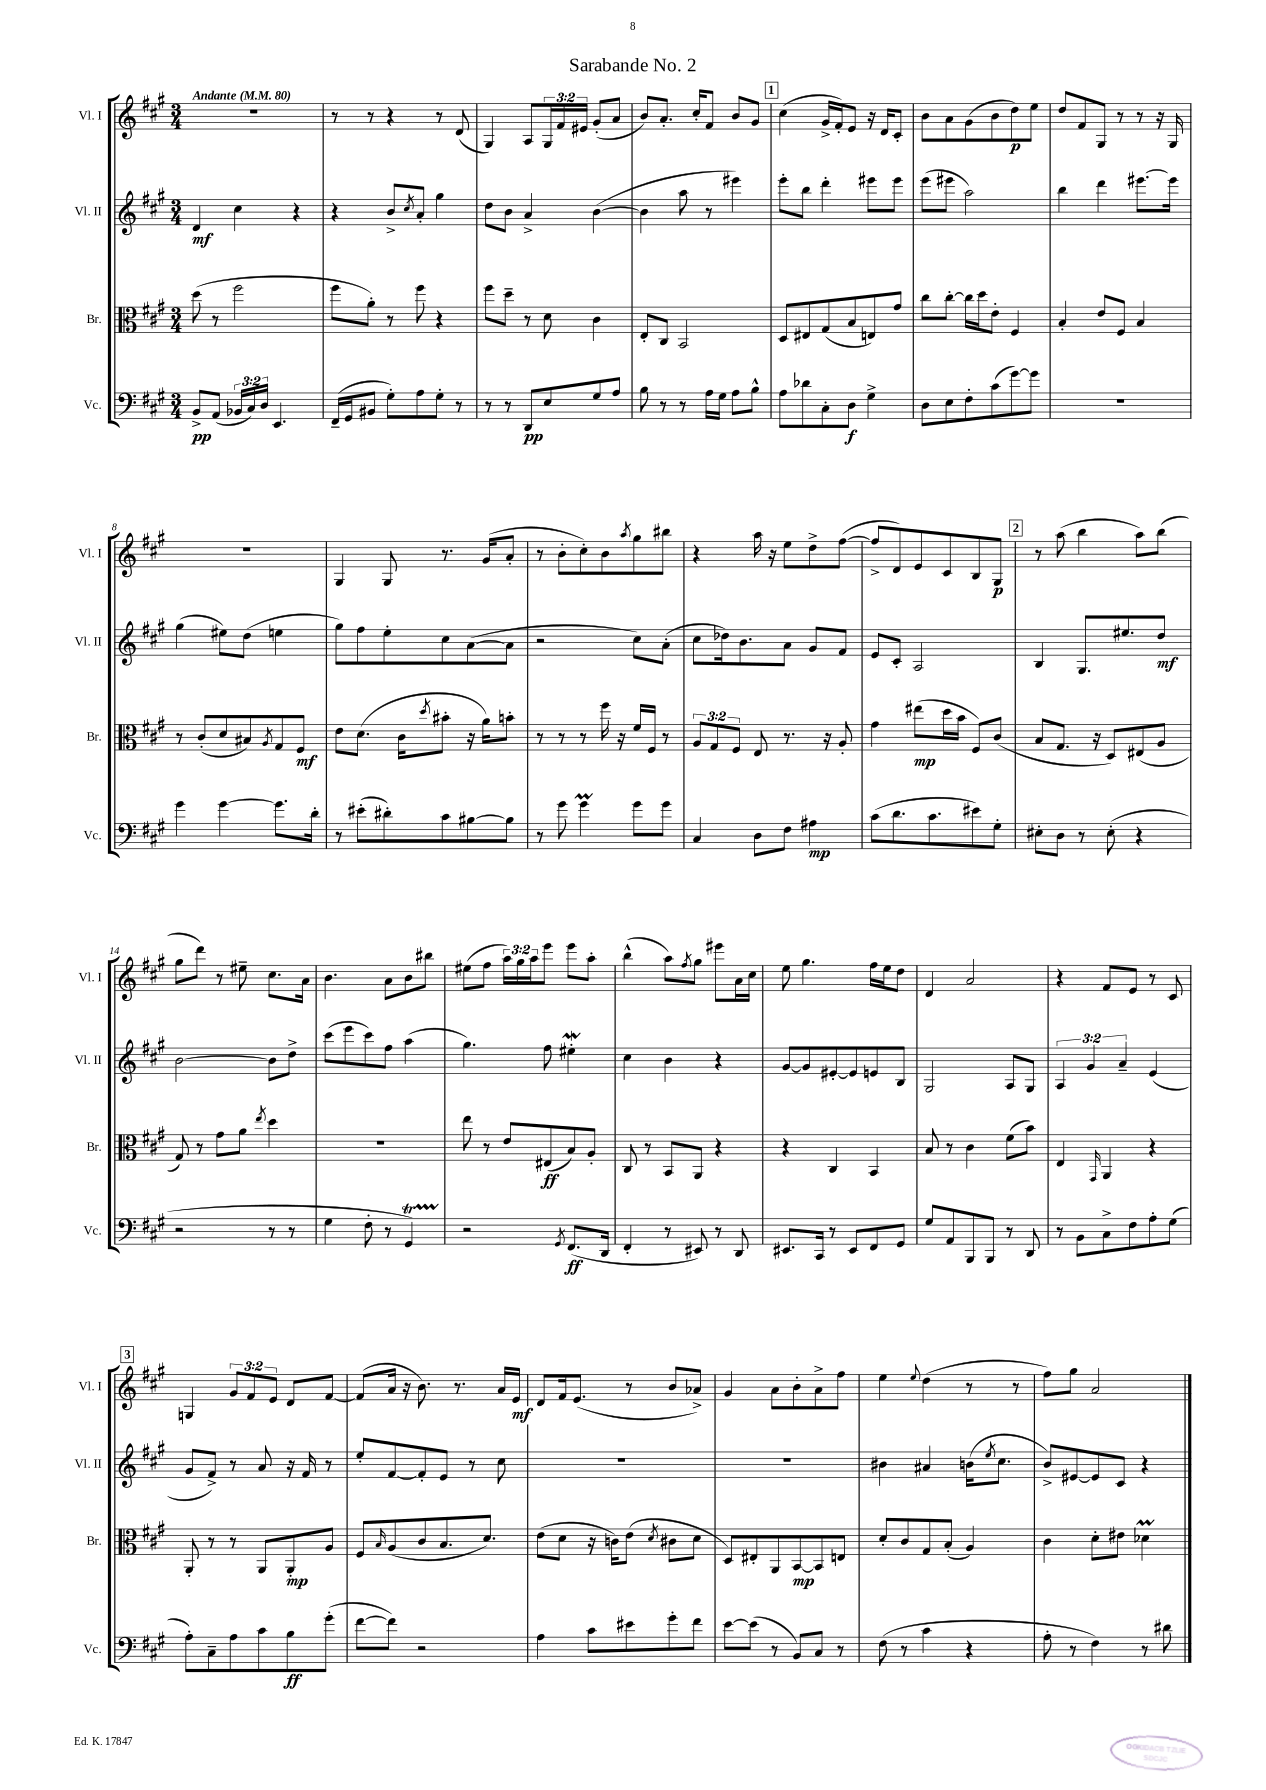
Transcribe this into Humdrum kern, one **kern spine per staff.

**kern	**kern	**kern	**kern
*staff4	*staff3	*staff2	*staff1
*clefF4	*clefC3	*clefG2	*clefG2
*k[f#c#g#]	*k[f#c#g#]	*k[f#c#g#]	*k[f#c#g#]
*M3/4	*M3/4	*M3/4	*M3/4
*MM80	*MM80	*MM80	*MM80
8BB^	(8dd	4d	2.r
(8AA	8r	.	.
24BB-	2ff#	4cc#	.
24C#)	.	.	.
24D	.	.	.
4.EE	.	.	.
.	.	4r	.
=	=	=	=
(16FF#~	8ff#	4r	8r
16GG#	.	.	.
8BB#	8a')	.	8r
8G#')	8r	8b^	4r
.	.	8qcc#	.
8A	8ff#	8a'	.
8G#'	4r	4gg#	8r
8r	.	.	(8d
=	=	=	=
8r	8ff#	8dd	4G#)
8r	8dd~	8b	.
8DD	8r	4a^	8A
8E	8d	.	24G#
.	.	.	24f#
.	.	.	24e#
8G#	4c#	([4b	(8g#'
8A	.	.	8a
=	=	=	=
8B	8E'	4b]	8b)
8r	8C#	.	8.a'
8r	2BB	8aa	.
.	.	.	16cc#'
16A	.	8r	8f#
16G#	.	.	.
8A	.	4eee#)	8b
8B^^	.	.	8g#
=	=	=	=
8A	8D	8eee'	(4cc#
8d-	8E#	8bb	.
8C#'	(8G#	4ddd'	16g#^
.	.	.	16f#')
8D	8B	.	8e
4G#^	8E)	8eee#	16r
.	.	.	16d
.	8g#	8eee#	8c#'
=	=	=	=
8D	8cc#	(8eee	8b
8E	[8cc#'	8eee#	8a
8F#'	16cc#]	2aa)	(8g#
.	16dd	.	.
(8c#	8e'	.	8b
[8g#)	4F#	.	8dd)
8g#]	.	.	8ee
=	=	=	=
2.r	4B'	4bb	8dd
.	.	.	8f#
.	8e	4ddd	8G#
.	8F#	.	8r
.	4B	[8.eee#	8r
.	.	.	16r
.	.	16eee#]	16G#
=	=	=	=
4g#	8r	(4gg#	2.r
.	(8c#'	.	.
[4g#	8d	8ee#)	.
.	8B#)	(8dd	.
.	8qA	.	.
8.g#]	8G#	4ee	.
.	8F#	.	.
16d'	.	.	.
=	=	=	=
8r	8e	8gg#)	4G#
(8e#'	(8.d	8ff#	.
8d#')	.	8ee'	8G#
.	16c#	.	.
.	8qdd	.	.
8c#	8b#'	8cc#	8.r
[8B#	16r	([8a	.
.	16a)	.	(16g#
8B#]	8b'	8a]	8a'
=	=	=	=
8r	8r	2r	8r
8g#	8r	.	8b'
4g#	8r	.	8cc#')
.	16ff#	.	8b
.	16r	.	.
.	.	.	8qaa
8g#	16f#	8cc#)	8gg#
.	16F#	.	.
8g#	8r	(8a'	8bb#
=	=	=	=
4C#	12A	8cc#	4r
.	12G#	.	.
.	.	16dd-)	.
.	12F#	.	.
.	.	8.b	.
8D	8E	.	16aa
.	.	.	16r
8F#	8.r	8a	8ee
4A#	.	8g#	8dd^
.	16r	.	.
.	8A'	8f#	([8ff#
=	=	=	=
(8c#	4g#	8e	8ff#^]
8.d	.	8c#'	8d)
.	(8ee#	2A	8e
8.c#	.	.	.
.	16dd	.	8c#
.	16b	.	.
8e#)	8F#)	.	8B
8G#'	(8c#	.	8G#
=	=	=	=
8E#'	8B	4B	8r
8D	8.G#	.	(8aa
8r	.	8.G#	4bb
.	16r	.	.
(8E#'	8D)	.	.
.	.	8.ee#	.
4r	(8E#	.	8aa)
.	8A	8dd	(8bb
=	=	=	=
2r	8G#)	[2b	8gg#
.	8r	.	8ddd)
.	8g#	.	8r
.	8a	.	8ee#~
.	8qee	.	.
8r	4dd	8b]	8.cc#
8r	.	8dd^	.
.	.	.	16a
=	=	=	=
4G#	2.r	(8ccc#	4.b
.	.	8eee	.
8F#'	.	8ccc#)	.
8r	.	8ff#	8a
4GG#)	.	(4aa	8b
.	.	.	8bb#
=	=	=	=
2r	8ee	4.gg#)	(8ee#
.	8r	.	8ff#
.	8e	.	24aa)
.	.	.	24gg#
.	.	.	24aa
.	(8E#	8ff#	8eee
8qGG#	.	.	.
(8.FF#	8B)	4ee#'	8eee
.	8A'	.	8aa'
16DD	.	.	.
=	=	=	=
4FF#'	8C#	4cc#	(4bb^^
.	8r	.	.
8r	8BB	4b	8aa)
.	.	.	8qff#
8EE#)	8AA	.	8gg#
8r	4r	4r	8eee#
8DD	.	.	16a
.	.	.	16cc#
=	=	=	=
8.EE#	4r	[8g#	8ee
.	.	8g#]	4.gg#
16CC#	.	.	.
8r	4C#	[8e#'	.
8EE#	.	8e#]	.
8FF#	4BB	8e	16ff#
.	.	.	16ee
8GG#	.	8B	8dd
=	=	=	=
8G#	8B	2G#	4d
8AA	8r	.	.
8BBB	4c#	.	2a
8BBB	.	.	.
8r	(8f#	8A	.
8DD	8b)	8G#	.
=	=	=	=
8r	4E	6A	4r
8BB	.	.	.
.	.	6g#	.
.	16qqGG#	.	.
8C#^	4AA	.	8f#
.	.	6a~	.
8F#	.	.	8e
8A'	4r	(4e	8r
(8G#	.	.	8c#
=	=	=	=
8A')	8AA'	8g#	4G
8C#~	8r	8f#^)	.
8A	8r	8r	12g#
.	.	.	12f#
8c#	8AA	8a	.
.	.	.	12e
8B	8AA'	16r	8d
.	.	16f#	.
(8g#'	8A	8r	[8f#
=	=	=	=
[8f#	8F#	8ee'	(8f#]
.	16qqB	.	.
8f#])	(8A	[8f#	16a
.	.	.	16r
2r	8c#	8f#']	8.b)
.	8.B	8e	.
.	.	.	8.r
.	.	8r	.
.	8.d)	.	.
.	.	8cc#	16a
.	.	.	16e
=	=	=	=
4A	(8e	2.r	8d
.	8d	.	16f#
.	.	.	(8.e
8c#	16r	.	.
.	16c)	.	.
8e#	(8e	.	8r
.	8qd	.	.
8g#'	8c#	.	8b
8f#	8d	.	8a-^)
=	=	=	=
[8e	8D)	2.r	4g#
(8e]	8E#'	.	.
8r	8AA	.	8a
8BB)	[8BB	.	8b'
8C#	8BB]	.	8a^
8r	8E	.	8ff#
=	=	=	=
(8F#	8d'	4b#	4ee
8r	8c#	.	.
.	.	.	8qqee
4c#	8G#	4a#	(4dd
.	(8B'	.	.
4r	4A)	(16b	8r
.	.	8qee	.
.	.	8.cc#	.
.	.	.	8r
=	=	=	=
8A'	4c#	8b^)	8ff#)
8r	.	[8e#	8gg#
4F#)	8d'	8e#]	2a
.	8e#	8c#	.
8r	4d-	4r	.
8d#	.	.	.
==	==	==	==
*-	*-	*-	*-
